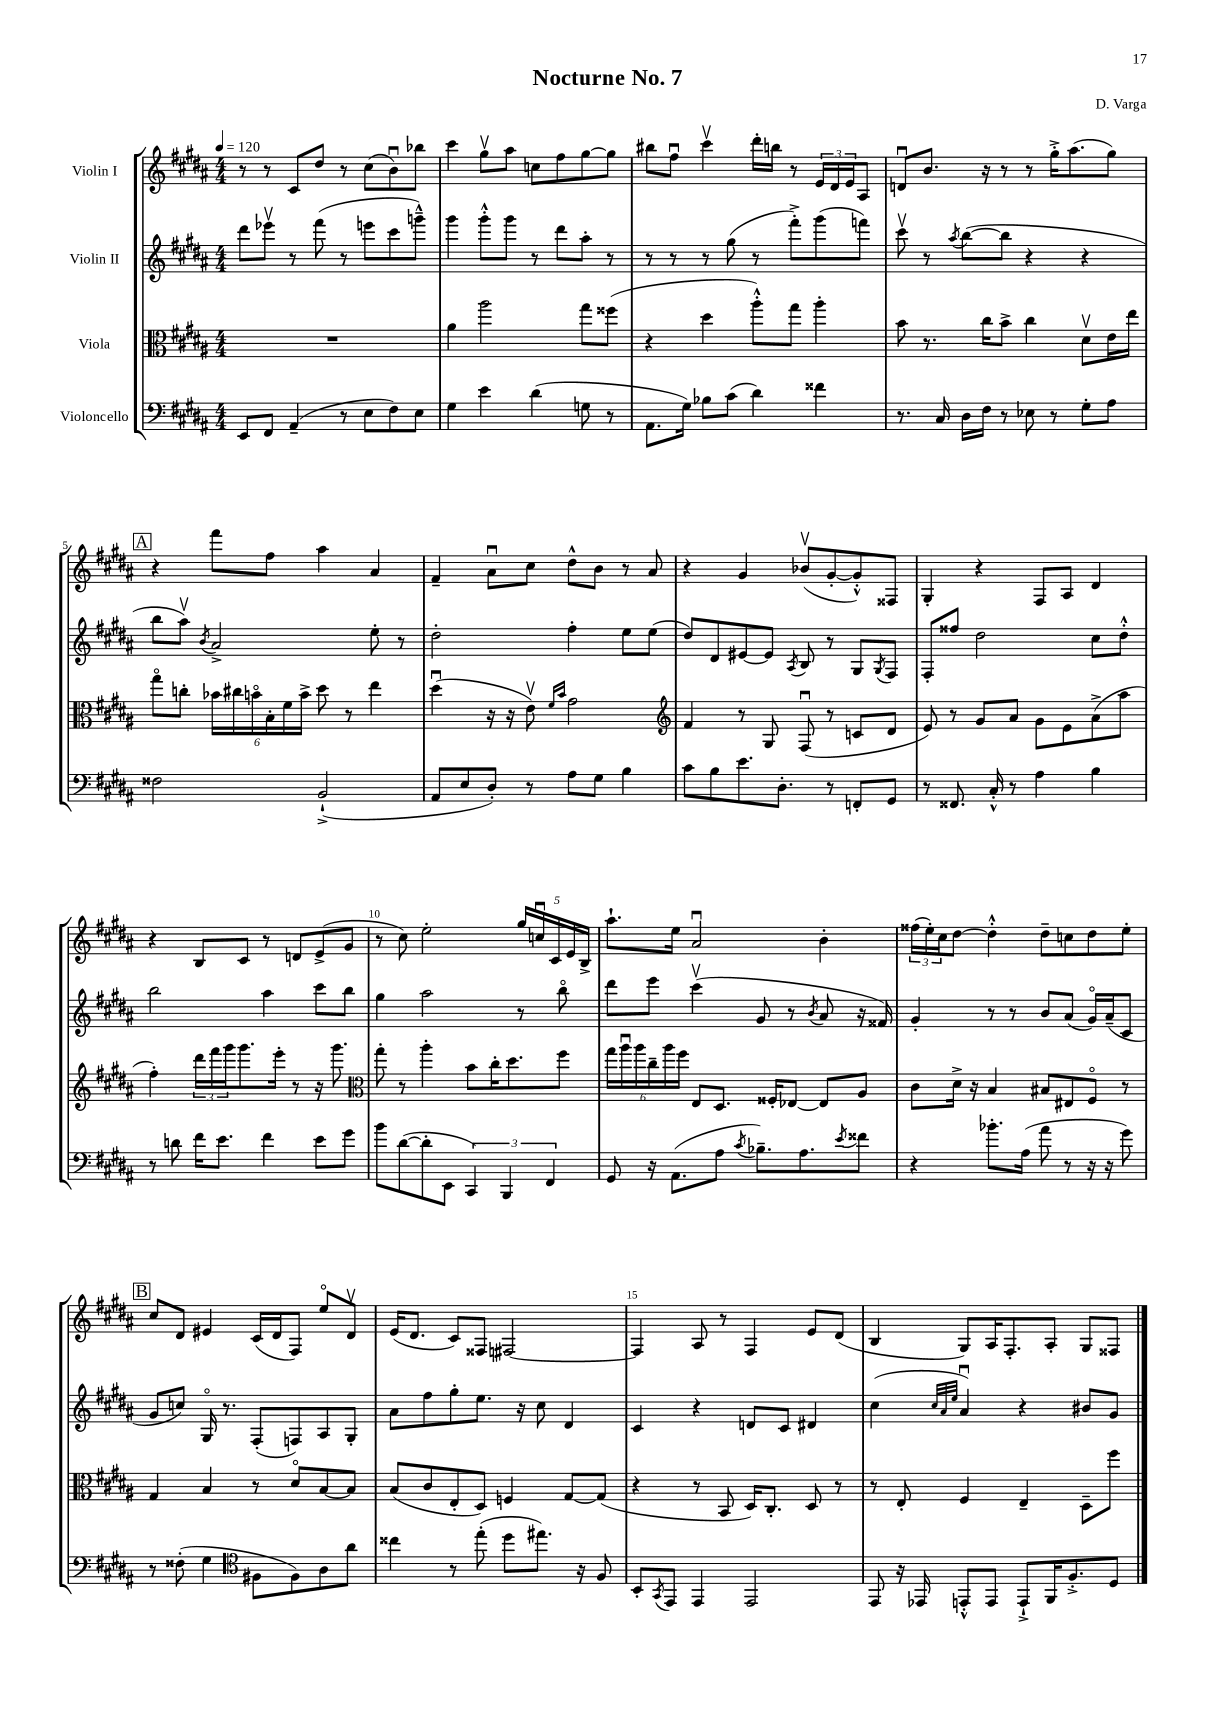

**kern	**kern	**kern	**kern
*staff4	*staff3	*staff2	*staff1
*clefF4	*clefC3	*clefG2	*clefG2
*k[f#c#g#d#a#]	*k[f#c#g#d#a#]	*k[f#c#g#d#a#]	*k[f#c#g#d#a#]
*M4/4	*M4/4	*M4/4	*M4/4
*MM120	*MM120	*MM120	*MM120
8EE	1r	8ddd#	8r
8FF#	.	8eee-v	8r
(4AA#~	.	8r	8c#
.	.	(8fff#	8dd#
8r	.	8r	8r
8E	.	8eee	(8cc#
8F#)	.	8ccc#	8bu)
8E	.	8ggg~^^)	8bb-
=	=	=	=
4G#	4a#	4ggg#	4ccc#
4e	2aa#	8ggg#'^^	8gg#v
.	.	8ggg#	8aa#
(4d#	.	8r	8cc
.	.	8ddd#	8ff#
8G	8gg#	8aa#'	[8gg#
8r	(8ff##	8r	8gg#]
=	=	=	=
8.AA#	4r	8r	8bb#
.	.	8r	8ff#u
16G#)	.	.	.
8B-	4dd#	8r	4ccc#v
(8c#	.	(8gg#	.
4d#)	8aa#'^^)	8r	16ddd#'
.	.	.	16bb
.	8gg#	8fff#'^)	8r
4f##	4aa#'	(8ggg#	24e
.	.	.	24d#
.	.	.	24e
.	.	8fff)	8A#
=	=	=	=
8.r	8b	8ccc#v	8du
.	8.r	8r	8.b
16C#	.	.	.
.	.	8qaa#	.
16D#	.	([8bb	.
16F#	16cc#	.	16r
8r	8b^	8bb]	8r
8E-	4cc#	4r	8r
8r	.	.	16gg#'^
.	.	.	(8.aa#
8G#'	8d#v	4r	.
8A#	16e	.	8gg#)
.	16ee	.	.
=	=	=	=
2F##	8gg#o	8bb	4r
.	8cc'	8aa#v)	.
.	.	8qb	.
.	24b-	2a#^	8fff#
.	24cc#	.	.
.	24bo	.	.
.	24B'	.	8ff#
.	24f#	.	.
.	24b^	.	.
(2BB`^	8dd#	.	4aa#
.	8r	.	.
.	4ee	8ee'	4a#
.	.	8r	.
=	=	=	=
8AA#	(4dd#u	2dd#'	4f#~
8E	.	.	.
8D#')	16r	.	8a#u
.	16r	.	.
8r	8ev)	.	8cc#
.	16qqf#	.	.
.	16qqb	.	.
8A#	2g#	4ff#'	8dd#^^
8G#	.	.	8b
4B	.	8ee	8r
.	.	(8ee	8a#
=	=	=	=
*	*clefG2	*	*
8c#	4f#	8dd#)	4r
8B	.	8d#	.
8.e	8r	[8e#	4g#
.	8G#	8e#]	.
8.D#'	.	.	.
.	.	8qA#	.
.	(8F#u	8B	(8b-v
8r	8r	8r	[8g#'
8FF'	8c	8G#	8g#'^^])
.	.	8qG#	.
8GG#	8d#	8F#	8F##
=	=	=	=
8r	8e)	8F#'	4G#'
8.FF##	8r	8ff##	.
.	8g#	2dd#	4r
16C#'^^	.	.	.
8r	8a#	.	.
4A#	8g#	.	8F#
.	8e	.	8A#
4B	(8a#^	8cc#	4d#
.	8aa#	8dd#'^^	.
=	=	=	=
8r	4ff#')	2bb	4r
8d	.	.	.
16f#	24ddd#	.	8B
.	24fff#	.	.
8.e	.	.	.
.	24ggg#	.	.
.	8.ggg#	.	8c#
4f#	.	4aa#	8r
.	16eee'	.	.
.	8r	.	8d
8e	16r	8ccc#	(8e^
.	8.ggg#	.	.
8g#	.	8bb	8g#
=	=	=	=
*	*clefC3	*	*
8b	8gg#'	4gg#	8r
([8d#	8r	.	8cc#)
8d#']	4aa#'	2aa#	2ee'
8EE	.	.	.
6CC#)	8b	.	.
.	16cc#'	.	.
6BBB	.	.	.
.	8.dd#	.	.
.	.	8r	20gg#
.	.	.	20ccu
6FF#	.	.	.
.	.	.	20c#
.	8ff#	8bbo	.
.	.	.	20e
.	.	.	20B^
=	=	=	=
8GG#	24gg#	8ddd#	8.aa#`
.	24aa#u	.	.
.	24aa#	.	.
16r	24cc#~	8eee	.
.	24aa#	.	.
(8.AA#	.	.	16ee
.	24ff#	.	.
.	8E	(4ccc#v	2a#u
8A#	8.D#	.	.
8qc#	.	.	.
8.B-~)	.	8g#	.
.	16F##'	.	.
.	[8E-	8r	.
8.A#	.	.	.
.	.	8qb	.
.	8E-]	8a#	4b'
8qe	.	.	.
8f##	8A#	16r	.
.	.	16f##)	.
=	=	=	=
4r	8c#	4g#'	(24ff##
.	.	.	24ee')
.	.	.	24cc#
.	16d#^	.	[8dd#
.	16r	.	.
8.b-'	4B	8r	4dd#'^^]
.	.	8r	.
(16A#	.	.	.
8a#	8B#	8b	8dd#~
8r	8E#	(8a#	8cc
16r	8F#o	16g#o)	8dd#
16r	.	(16a#~	.
8g#)	8r	8c#	8ee'
=	=	=	=
8r	4G#	8g#	8cc#
(8F##'	.	8cc)	8d#
4G#	4B	16G#o	4e#
.	.	8.r	.
*clefC4	*	*	*
8F#	8r	(8F#'	(16c#
.	.	.	16d#
8F#)	8d#o	8F)	8F#)
8A#	[8B	8A#	8eeo
8a#	8B]	8G#'	8d#v
=	=	=	=
4cc##	(8B	8a#	(16e
.	.	.	8.d#
.	8c#	8ff#	.
8r	8E'	8gg#'	8c#)
(8ee'	8D#)	8.ee	8F##
8dd#	4F	.	[2F#
.	.	16r	.
8.ee#)	.	8cc#	.
.	[8G#	4d#	.
16r	.	.	.
8F#	(8G#]	.	.
=	=	=	=
8BB'	4r	4c#	4F#]
8qGG#	.	.	.
8EE	.	.	.
4EE	8r	4r	8A#
.	8BB	.	8r
2EE	16D#)	8d	4F#
.	8.C#'	.	.
.	.	8c#	.
.	8D#	4d#	8e
.	8r	.	(8d#
=	=	=	=
8EE	8r	(4cc#	4B
16r	8E'	.	.
16EE-	.	.	.
.	.	32qqcc#	.
.	.	32qqa#	.
.	.	32qqee	.
8EE'^^	4F#	4a#u)	8G#)
8EE	.	.	16A#
.	.	.	8.F#'
8EE`^	4E~	4r	.
16FF#	.	.	8A#'
8.F#'^	.	.	.
.	8D#~	8b#	8G#
8D#	8ff#	8g#	8F##
==	==	==	==
*-	*-	*-	*-
